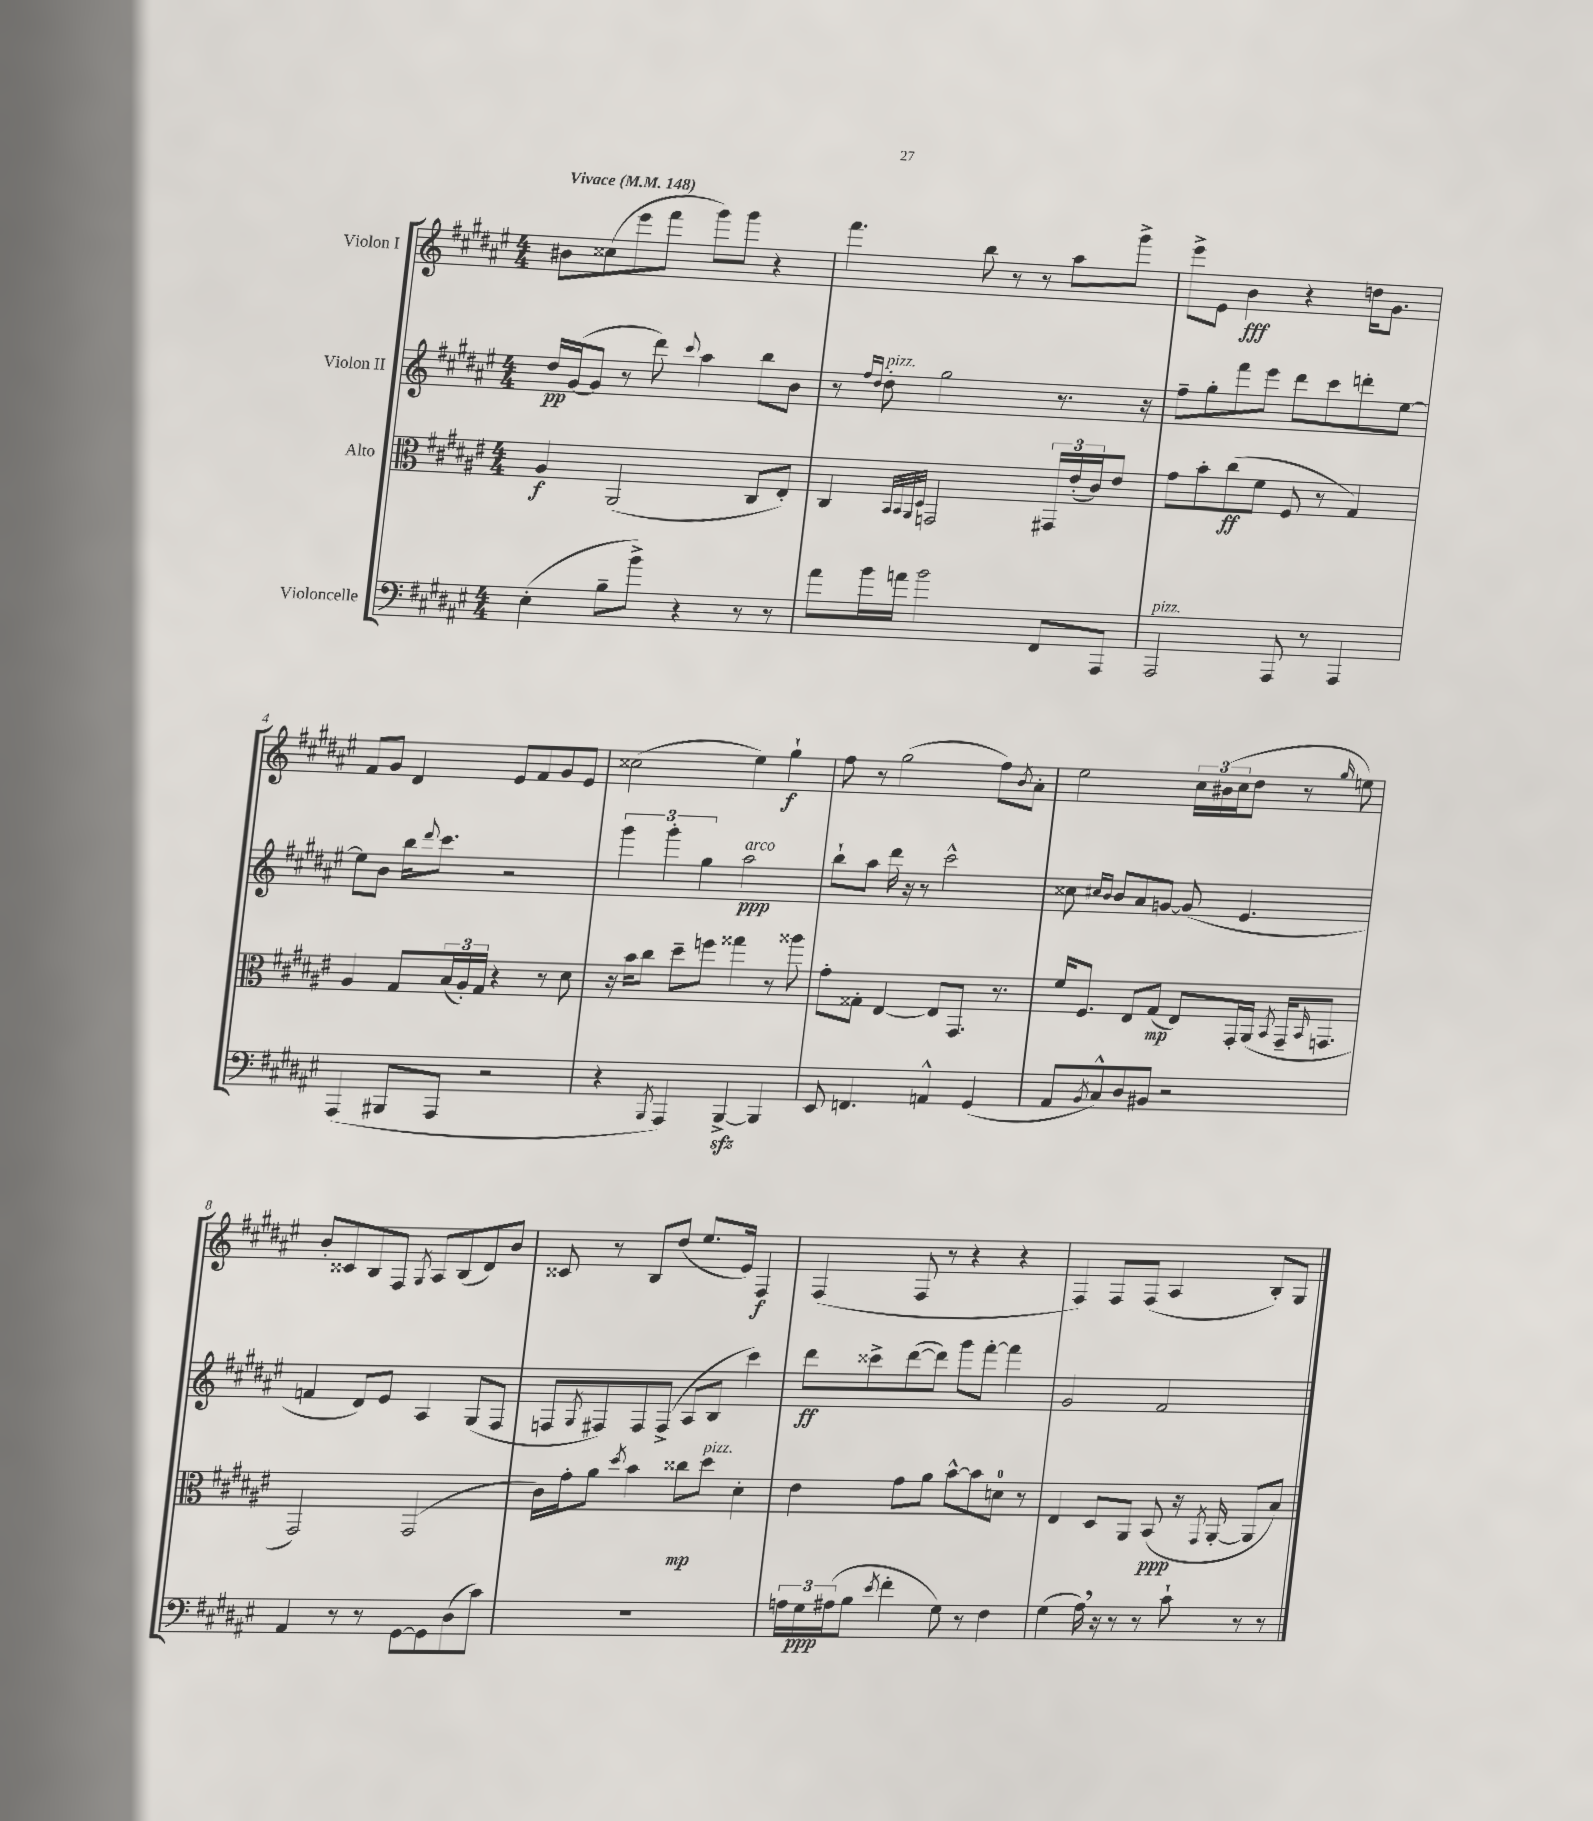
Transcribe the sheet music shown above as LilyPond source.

<<
\new StaffGroup <<
\new Staff = "s0" \with { instrumentName = "Violon I" } {
    \clef treble \key fis \major \numericTimeSignature \time 4/4 \tempo "Vivace" 4 = 148
    bis'8 cisis''8( eis'''8 fis'''8 gis'''8) gis'''8 r4 |
    fis'''4. b''8 r8 r8 ais''8 gis'''8-> |
    eis'''8-> eis'8 b'4\fff r4 d''16 gis'8. |
    fis'8 gis'8 dis'4 eis'8 fis'8 gis'8 eis'8 |
    cisis''2( eis''4) gis''4-!\f |
    fis''8 r8 gis''2( fis''8) \acciaccatura { b'8 } ais'8-. |
    eis''2 \tuplet 3/2 { cis''16 bis'16( cis''16 } dis''8 r8 \grace { gis''16 } e''8) |
    b'8-. cisis'8 b8 fis8 \acciaccatura { gis8 } ais8 b8( dis'8) b'8 |
    cisis'8 r8 b8 dis''8( eis''8. eis'16) fis4\f |
    fis4( fis8 r8 r4 r4 |
    fis4) fis8 fis8( ais4 b8-.) gis8 \bar "|." |
}
\new Staff = "s1" \with { instrumentName = "Violon II" } {
    \clef treble \key fis \major \numericTimeSignature \time 4/4
    dis''16\pp gis'16~( gis'8 r8 dis'''8) \appoggiatura { cis'''8 } ais''4 b''8 b'8 |
    r8 \grace { fis''16 dis''16 } dis''8-.^\markup { \italic "pizz." } gis''2 r8. r16 |
    fis''8-- gis''8-. fis'''8 eis'''8 dis'''8 cis'''8 d'''8-. eis''8~ |
    eis''8 b'8 b''16 \appoggiatura { dis'''8 } cis'''8. r2 |
    \tuplet 3/2 { gis'''4 gis'''4-. gis''4 } ais''2\ppp^\markup { \italic "arco" } |
    b''8-! ais''8 dis'''16 r16 r8 cis'''2-^ |
    cisis''8 \grace { cis''16 b'16 } b'8 ais'8 g'8~ g'8( eis'4. |
    f'4 dis'8) eis'8 ais4 gis8( fis8 |
    f8 \acciaccatura { gis8 } fis8) fis8 fis8->( ais8 b8 cis'''4) |
    dis'''8\ff cisis'''8-> dis'''8~( dis'''8) gis'''8 fis'''8~-. fis'''4 |
    gis'2 fis'2 \bar "|." |
}
\new Staff = "s2" \with { instrumentName = "Alto" } {
    \clef alto \key fis \major \numericTimeSignature \time 4/4
    ais4\f ais,2( cis8 eis8-.) |
    cis4 \grace { b,32 b,32 ais,32 dis32 } g,2 \tuplet 3/2 { gis,16 eis'16-.( cis'16) } eis'8 |
    gis'8 b'8-. cis''8\ff( fis'8 fis8 r8 gis4) |
    ais4 gis8 \tuplet 3/2 { b16( ais16-.) gis16 } r4 r8 dis'8 |
    r16 b'16 cis''8 dis''8-- f''8 gisis''4 r8 aisis''8 |
    gis'8-. gisis8-. eis4~ eis8 gis,8. r8. |
    fis'16 fis8. eis8 gis8\mp( eis8) gis,16-. ais,16( \acciaccatura { b,8 } gis,16-- \grace { b,16 } g,8. |
    gis,2) gis,2( |
    cis'16) gis'16-. ais'8 \acciaccatura { dis''8 } b'4 cisis''8\mp dis''8^\markup { \italic "pizz." } dis'4-. |
    eis'4 gis'8 ais'8 b'8~-^ b'8 d'8-0 r8 |
    eis4 dis8 ais,8 b,8\ppp( r16 \acciaccatura { gis,8 } ais,16~-. ais,8 b8) \bar "|." |
}
\new Staff = "s3" \with { instrumentName = "Violoncelle" } {
    \clef bass \key fis \major \numericTimeSignature \time 4/4
    eis4-.( b8-- b'8->) r4 r8 r8 |
    ais'8 b'16 a'16 b'2 fis,8 ais,,8 |
    ais,,2^\markup { \italic "pizz." } ais,,8 r8 ais,,4 |
    ais,,4( bis,,8 ais,,8 r2 |
    r4 \acciaccatura { b,,8 } ais,,4) b,,4~->\sfz b,,4 |
    eis,8 f,4. a,4-^ gis,4( |
    ais,8 \acciaccatura { b,8 } cis8-^) dis8 bis,8 r2 |
    ais,4 r8 r8 gis,8~ gis,8 dis8( cis'8) |
    R1 |
    \tuplet 3/2 { a16 gis16\ppp ais16( } b8 \acciaccatura { eis'8 } fis'4-. gis8) r8 fis4 |
    gis4( ais16) \breathe r16 r8 r8 cis'8-! r8 r8 \bar "|." |
}
>>
>>
